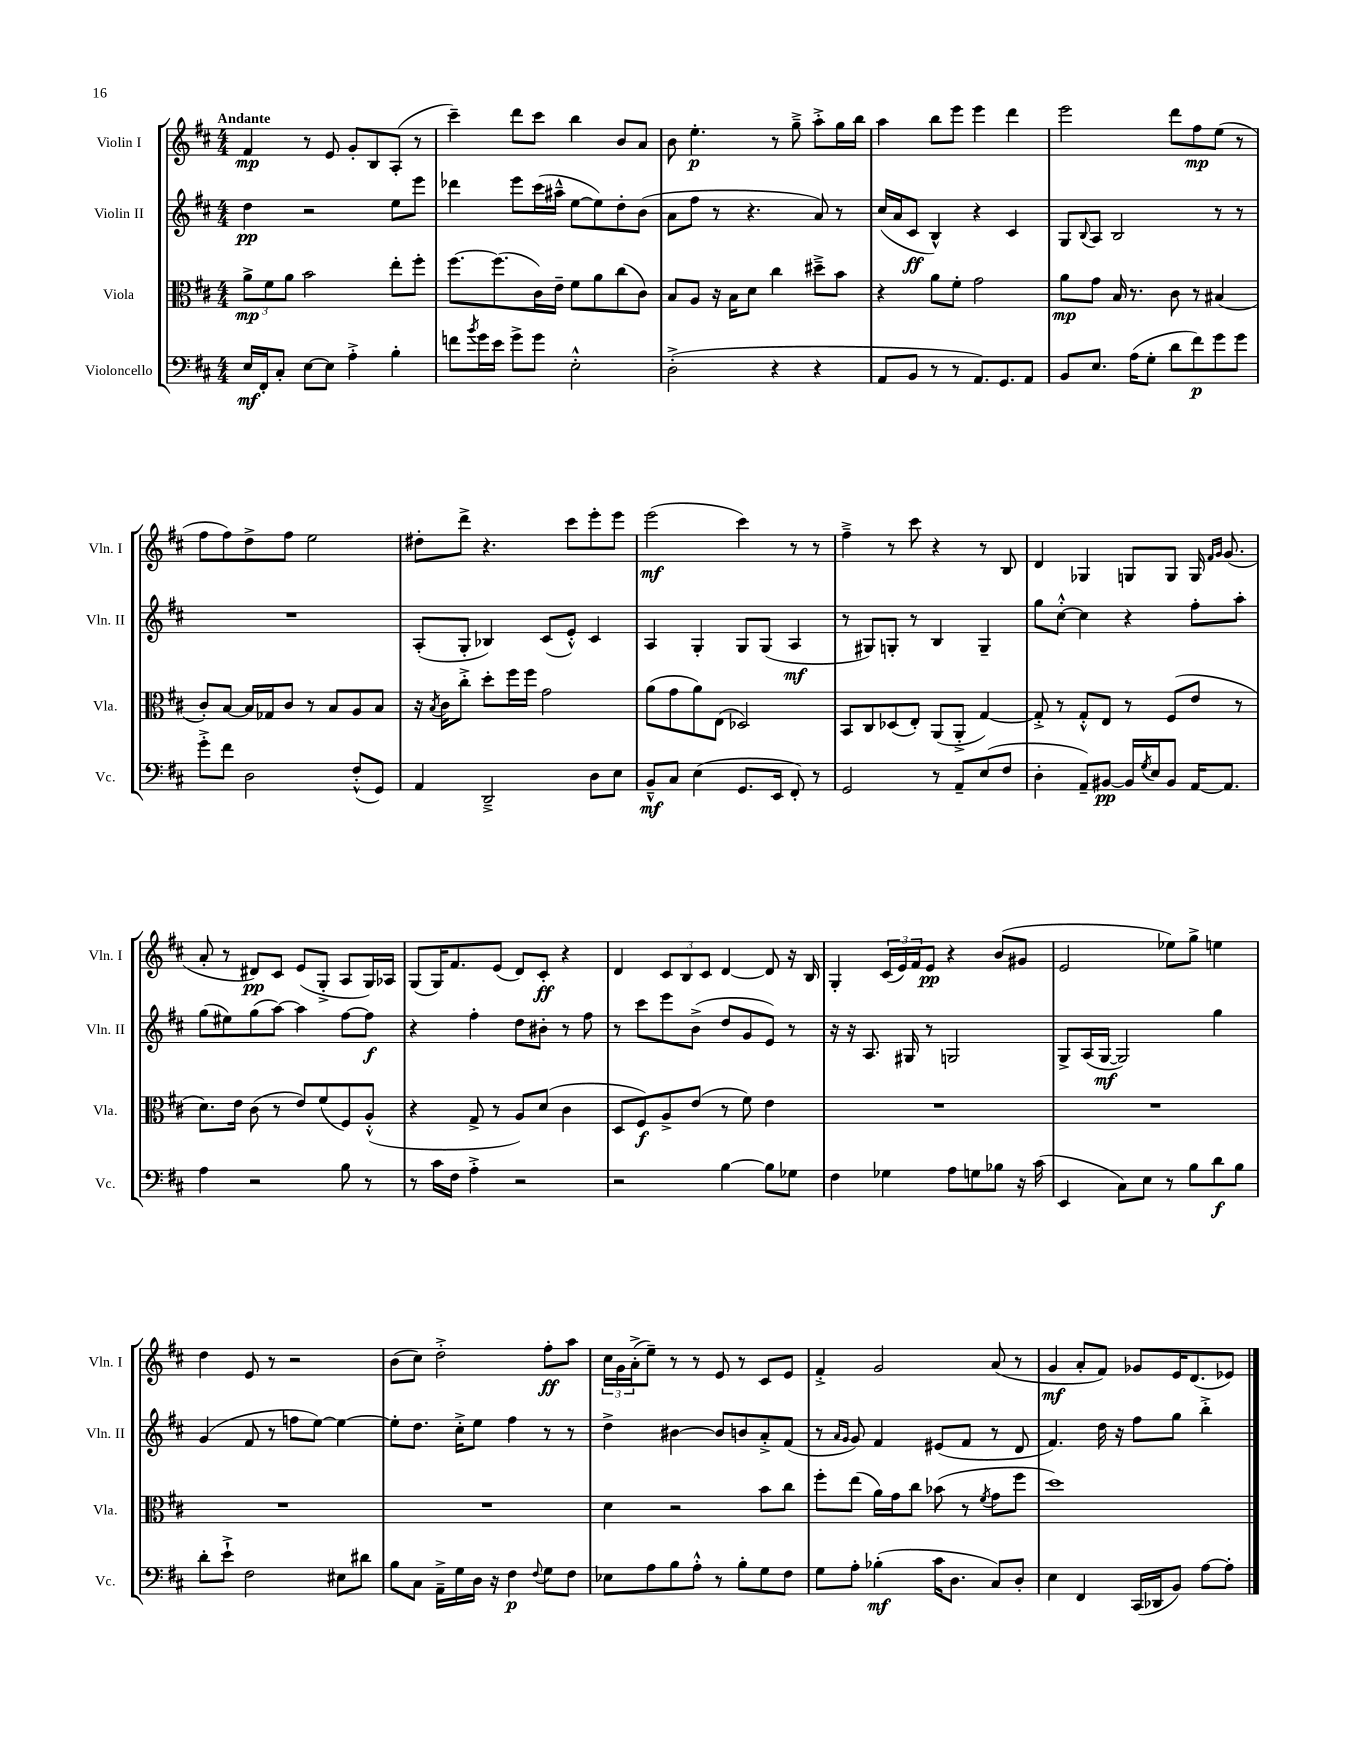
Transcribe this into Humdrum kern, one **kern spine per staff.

**kern	**kern	**kern	**kern
*staff4	*staff3	*staff2	*staff1
*clefF4	*clefC3	*clefG2	*clefG2
*k[f#c#]	*k[f#c#]	*k[f#c#]	*k[f#c#]
*M4/4	*M4/4	*M4/4	*M4/4
16E	12a^	4dd	4f#
16FF#'	.	.	.
.	12f#	.	.
8C#'	.	.	.
.	12a	.	.
[8E	2b	2r	8r
8E]	.	.	8e
4A'^	.	.	8g'
.	.	.	8B
4B'	8ee'	8ee	(8A'
.	8ff#'	8eee	8r
=	=	=	=
8f	[8.ff#	4ddd-	4ccc#~)
8qb	.	.	.
16g	.	.	.
16e	(8.ff#]	.	.
8g^	.	8eee	8ddd
8g	16c#)	(16ccc#	8ccc#
.	16e~	16aa#~^^	.
2E'^^	8f#	[8ee	4bb
.	8a	8ee])	.
.	(8cc#	8dd'	8b
.	8c#)	(8b	8a
=	=	=	=
(2D'^	8B	8a	8b
.	8A	8ff#	4.ee'
.	16r	8r	.
.	16B	.	.
.	8d	4.r	.
4r	4cc#	.	8r
.	.	.	8gg~^
4r	8dd#~^	8a)	8aa'^
.	8b	8r	16gg
.	.	.	16bb
=	=	=	=
8AA	4r	(16cc#	4aa
.	.	16a	.
8BB	.	8c#	.
8r	8a	4B^^)	8bb
8r	8f#'	.	8eee
8.AA)	2g	4r	4eee
8.GG	.	.	.
.	.	4c#	4ddd
8AA	.	.	.
=	=	=	=
8BB	8a	8G	2eee
.	.	8qqB	.
8.E	8g	8A	.
.	16B	2B	.
(16A	8.r	.	.
8G'	.	.	.
8d	8c#	.	8ddd
8f#)	8r	.	8ff#
8g	(4B#	8r	(8ee
8g	.	8r	8r
=	=	=	=
8g'^	8c#')	1r	8ff#
8f#	[8B	.	8ff#)
2D	16B]	.	8dd^
.	16G-	.	.
.	8c#	.	8ff#
.	8r	.	2ee
.	8B	.	.
(8F#'^^	8A	.	.
8GG)	8B	.	.
=	=	=	=
4AA	16r	(8A'	8dd#'
.	8qB	.	.
.	16c#	.	.
.	8cc#'^	8G'	8ddd^
2DD~^	8dd'	4B-)	4.r
.	16ff#	.	.
.	16ff#	.	.
.	2g	(8c#	.
.	.	8e'^^)	8ccc#
8D	.	4c#	8eee'
8E	.	.	8eee
=	=	=	=
8BB~^^	(8a	4A	(2eee
8C#	8g	.	.
(4E	8a)	4G'	.
.	(8E	.	.
8.GG	2D-)	8G	4ccc#)
.	.	(8G	.
16EE	.	.	.
8FF#')	.	4A	8r
8r	.	.	8r
=	=	=	=
2GG	8BB	8r	4ff#~^
.	8C#	8G#)	.
.	(8D-	8G'	8r
.	8E')	8r	8ccc#
8r	(8AA	4B	4r
8AA~	8AA'^	.	.
(8E	[4G)	4G~	8r
8F#	.	.	8B
=	=	=	=
4D'	8G'^]	8gg	4d
.	8r	[8cc#'^^	.
8AA~)	8G'^^	4cc#]	4G-
[8BB#	8E	.	.
16BB#]	8r	4r	8G
8qG	.	.	.
16E	.	.	.
8BB#	(8F#	.	8G
[16AA	8e	8ff#'	16G
.	.	.	16qqf#
.	.	.	16qqg
8.AA]	.	.	(8.g
.	8r	8aa'	.
=	=	=	=
4A	8.d)	(8gg	8a'
.	.	8ee#)	8r
.	16e	.	.
2r	(8c#	(8gg	8d#)
.	8r	[8aa)	8c#
.	8e)	4aa]	(8e
.	(8f#	.	8G'^
8B	8F#)	[8ff#	8A
8r	(8A'^^	8ff#]	16G)
.	.	.	16A-
=	=	=	=
8r	4r	4r	(8G
16c#	.	.	16G)
16F#	.	.	8.f#
4A'^	8G^	4ff#'	.
.	8r	.	(8e
2r	8A)	8dd	8d)
.	(8d	8b#'	8c#'
.	4c#	8r	4r
.	.	8ff#	.
=	=	=	=
2r	8D	8r	4d
.	8F#)	8ccc#	.
.	8A^	8eee	12c#
.	.	.	12B
.	(8e	(8b^	.
.	.	.	12c#
[4B	8r	8dd	[4d
.	8f#)	8g	.
8B]	4e	8e)	8d]
8G-	.	8r	16r
.	.	.	16B
=	=	=	=
4F#	1r	16r	4G'
.	.	16r	.
.	.	8.A	.
4G-	.	.	(24c#
.	.	.	24e)
.	.	16G#	.
.	.	.	24f#
.	.	8r	8e
8A	.	2G	4r
8G	.	.	.
8B-	.	.	(8b
16r	.	.	8g#
(16c#	.	.	.
=	=	=	=
4EE	1r	8G^	2e
.	.	(16A	.
.	.	[16G	.
8C#)	.	2G])	.
8E	.	.	.
8r	.	.	8ee-)
8B	.	.	8gg^
8d	.	4gg	4ee
8B	.	.	.
=	=	=	=
8d'	1r	(4g	4dd
8e`^	.	.	.
2F#	.	8f#	8e
.	.	8r	8r
.	.	8ff	2r
.	.	[8ee)	.
8E#	.	4ee_	.
8d#	.	.	.
=	=	=	=
8B	1r	8ee']	(8b
8C#	.	8.dd	8cc#)
16AA~^	.	.	2dd'^
16G	.	16cc#'^	.
16D	.	8ee	.
16r	.	.	.
4F#	.	4ff#	.
8qqF#	.	.	.
8G	.	8r	8ff#'
8F#	.	8r	8aa
=	=	=	=
8E-	4d	4dd^	24cc#
.	.	.	24g
.	.	.	(24a'^
8A	.	.	8ee~)
8B	2r	[4b#	8r
8A'^^	.	.	8r
8r	.	8b#]	8e
8B'	.	8b	8r
8G	8b	8a'^	8c#
8F#	8cc#	(8f#	8e
=	=	=	=
8G	8ff#'	8r	4f#'^
.	.	16qqa	.
.	.	16qqg	.
8A'	(8ee	8g)	.
(4B-'	16a)	4f#	2g
.	16g	.	.
.	8cc#	.	.
16c#	(8b-	(8e#	.
8.D	.	.	.
.	8r	8f#	.
.	8qf#	.	.
8C#)	8g	8r	(8a
8D'	8ff#	8d	8r
=	=	=	=
4E	1dd)	4.f#)	4g
4FF#	.	.	8a'
.	.	16dd	8f#)
.	.	16r	.
(16CC#	.	8ff#	8g-
16DD-	.	.	.
8BB)	.	8gg	16e
.	.	.	(8.d
[8A	.	4bb'^	.
8A']	.	.	8e-)
==	==	==	==
*-	*-	*-	*-
